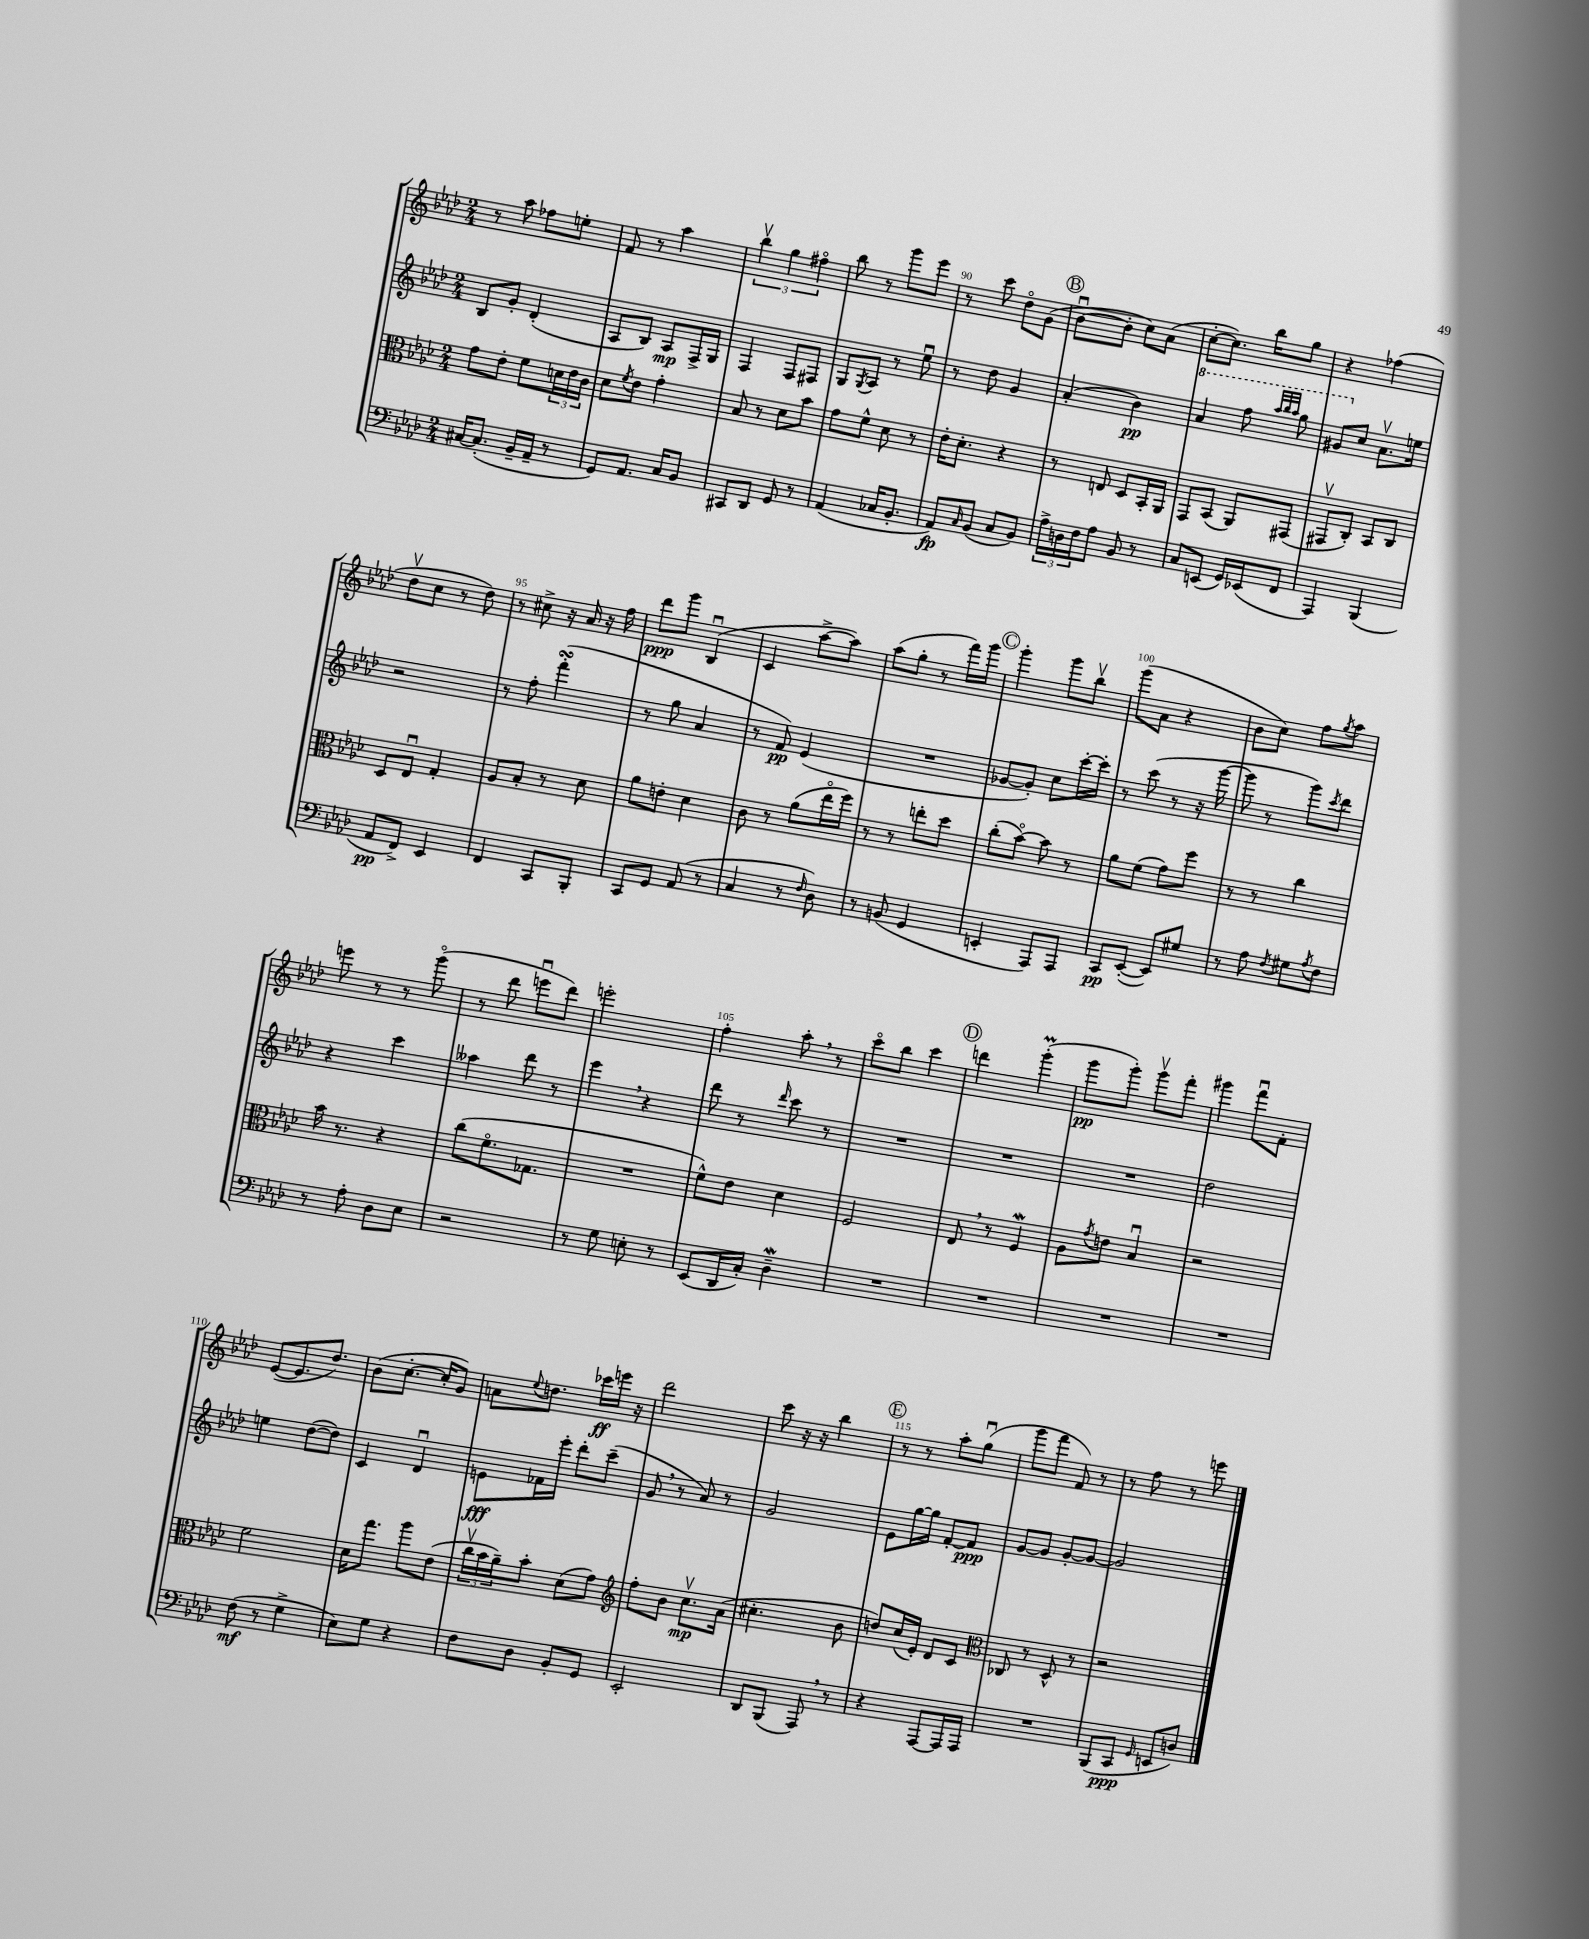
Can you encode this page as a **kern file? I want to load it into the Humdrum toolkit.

**kern	**kern	**kern	**kern
*staff4	*staff3	*staff2	*staff1
*clefF4	*clefC3	*clefG2	*clefG2
*k[b-e-a-d-]	*k[b-e-a-d-]	*k[b-e-a-d-]	*k[b-e-a-d-]
*M2/4	*M2/4	*M2/4	*M2/4
[16C#	8g	8B-	8r
(8.C#']	.	.	.
.	8e-'	8g'	8aa-
16BB-~	8f	(4d-'	8ff-
16AA-~	.	.	.
8r	24d	.	8ee'
.	24e-	.	.
.	24c	.	.
=	=	=	=
8GG)	8d-	8A-	8f
.	8qf	.	.
8.AA-	8e-	8B-)	8r
.	4g'	8A-	4aa-
16C	.	.	.
8BB-	.	16F^	.
.	.	16G	.
=	=	=	=
8CC#	8B-	4F	6bb-v
8DD-	8r	.	.
.	.	.	6gg
8GG	8d-	8F	.
.	.	.	6ff#o
8r	8b-	8F#	.
=	=	=	=
(4AA-	8g	8G	8bb-
.	.	8qG	.
.	8f^^	8A-	8r
16C-	8d-	8r	8ggg
8.BB-'	.	.	.
.	8r	8ee-u	8eee-
=	=	=	=
8AA-)	16e-'	8r	8r
.	8.d-'	.	.
16qqC	.	.	.
(8BB-	.	8dd-	8ccc
8C	4r	4g	8dd-o
8BB-)	.	.	(8g
=	=	=	=
24A-^	8r	(4a-'	[8b-u
24D	.	.	.
24F	.	.	.
8A-	8E	.	8b-']
8BB-	8D-	4b-)	8cc)
8r	16BB-'	.	(8a-
.	16AA-	.	.
=	=	=	=
8C	8GG	4aa-	[8cc'
(8EE	(8BB-	.	8.cc])
16GG)	8AA-)	8fff	.
(16EE-	.	.	16bb-
.	.	32qqaaa-	.
.	.	32qqbbb-	.
.	.	32qqaaa-	.
8FF	(8GG#	8ggg	8gg
=	=	=	=
4AAA-)	8GG#v	8gg#	4r
.	8C')	8cc	.
(4BBB-	8BB-	8.a-v	(4ff-
.	8C	.	.
.	.	16ee	.
=	=	=	=
8AA-	8D-	2r	8dd-v
8FF^)	8E-u	.	8cc
4EE-	4G'	.	8r
.	.	.	8dd-)
=	=	=	=
4FF	8A-	8r	8r
.	8B-'	8ff'	8cc#^
8CC	8r	(4fff'	16r
.	.	.	16a-
8BBB-'	8d-	.	16r
.	.	.	16ff
=	=	=	=
8CC	8a-	8r	8ddd-
8GG	8e'	8gg	8ggg
(8AA-	4d-	4a-	(4B-u
8r	.	.	.
=	=	=	=
4C	8c	8r	4c
.	8r	8f)	.
8r	(8a-	(4e-	[8aa-^
16qqF	.	.	.
8D-)	16ee-o	.	8aa-])
.	16ff)	.	.
=	=	=	=
8r	8r	2r	(8aa-
(8BB	8r	.	8gg'
4GG	8ee'	.	8r
.	8dd-	.	16fff)
.	.	.	16ggg
=	=	=	=
4EE'	(8cc'	[8g-	4ggg'
.	[8b-o)	8g-'])	.
8AAA-)	8b-]	8cc	8ggg
8AAA-	8r	[16ccc'	8bb-v
.	.	16ccc']	.
=	=	=	=
8CC	8a-	8r	(8ggg
([8EE-'	(8f	(8ccc	8a-
8EE-])	8g)	8r	4r
8G#	8ff	16r	.
.	.	[16ggg	.
=	=	=	=
8r	8r	8ggg]	8b-
8A-	8r	8r	8cc)
8qF	.	.	.
8G#	4cc	8ggg)	8ff
8qA-	.	8qccc	8qgg
8F	.	8ddd-	8aa-
=	=	=	=
8r	16b-	4r	8eee
.	8.r	.	.
8A-'	.	.	8r
8D-	4r	4ccc	8r
8E-	.	.	(8gggo
=	=	=	=
2r	(8cc	4aa--	8r
.	8.fo	.	8ddd-
.	.	8ddd-	8eeeu
.	8.G-	.	.
.	.	8r	8ddd-)
=	=	=	=
8r	2r	4eee-	2eee'
8G	.	.	.
8E'	.	4r	.
8r	.	.	.
=	=	=	=
(8EE-	8f^^)	8ddd-	4ff'
16DD-	8e-	8r	.
16C')	.	.	.
.	.	16qqddd-	.
4D-~	4d-	8ccc	8aa-'
.	.	8r	8r
=	=	=	=
2r	2F	2r	8ccco
.	.	.	8bb-
.	.	.	4ccc
=	=	=	=
2r	8E-	2r	4ddd
.	8r	.	.
.	4F	.	(4ggg'
=	=	=	=
2r	8A-	2r	8ggg
.	8qg	.	.
.	8e	.	8ggg')
.	4B-u	.	8gggv
.	.	.	8fff'
=	=	=	=
2r	2r	2dd-	4ggg#
.	.	.	8fffu
.	.	.	8f'
=	=	=	=
(8F	2f	4ee	([8e-
8r	.	.	8.e-]
4G^	.	([8dd-	.
.	.	.	8.dd-)
.	.	8dd-])	.
=	=	=	=
8E-)	16d-	4c	(8b-
.	8.gg	.	.
8G	.	.	[8.cc'
4r	8aa-	4d-u	.
.	.	.	16cc']
.	(8e-	.	8g)
=	=	=	=
8F	24ccv	8e	8a
.	24b-	.	.
.	24a-~)	.	.
.	.	.	8qqee-
8D-	8b-'	16f-	8.dd
.	.	16eee-'	.
8BB-'	(8d-	8ddd-'	.
.	.	.	16ccc-
8GG	8g)	(8ccc~	16eee
.	.	.	16r
=	=	=	=
*	*clefG2	*	*
2EE-'	8ff'	8g	2ddd-
.	8b-	8r	.
.	8.ccv	8a-)	.
.	.	8r	.
.	(16a-	.	.
=	=	=	=
8DD-	4.cc#'	2g	8ccc
(8BBB-	.	.	16r
.	.	.	16r
8AAA-)	.	.	4bb-
8r	8b-	.	.
=	=	=	=
4r	8dd)	8e-	8r
.	(16cc	[16gg	8r
.	16e-')	16gg]	.
[8AAA-	8d-	[8f'	8aa-'
16AAA-]	8c	8f]	(8ggu
16AAA-	.	.	.
=	=	=	=
*	*clefC3	*	*
2r	8C-	[8g	8ggg
.	8r	8g]	8fff
.	8D-^^	[8g'	8f)
.	8r	8g_	8r
=	=	=	=
(8BBB-	2r	2g]	8r
8CC	.	.	8ff
16qqGG	.	.	.
8EE	.	.	8r
8D)	.	.	8eee
==	==	==	==
*-	*-	*-	*-
